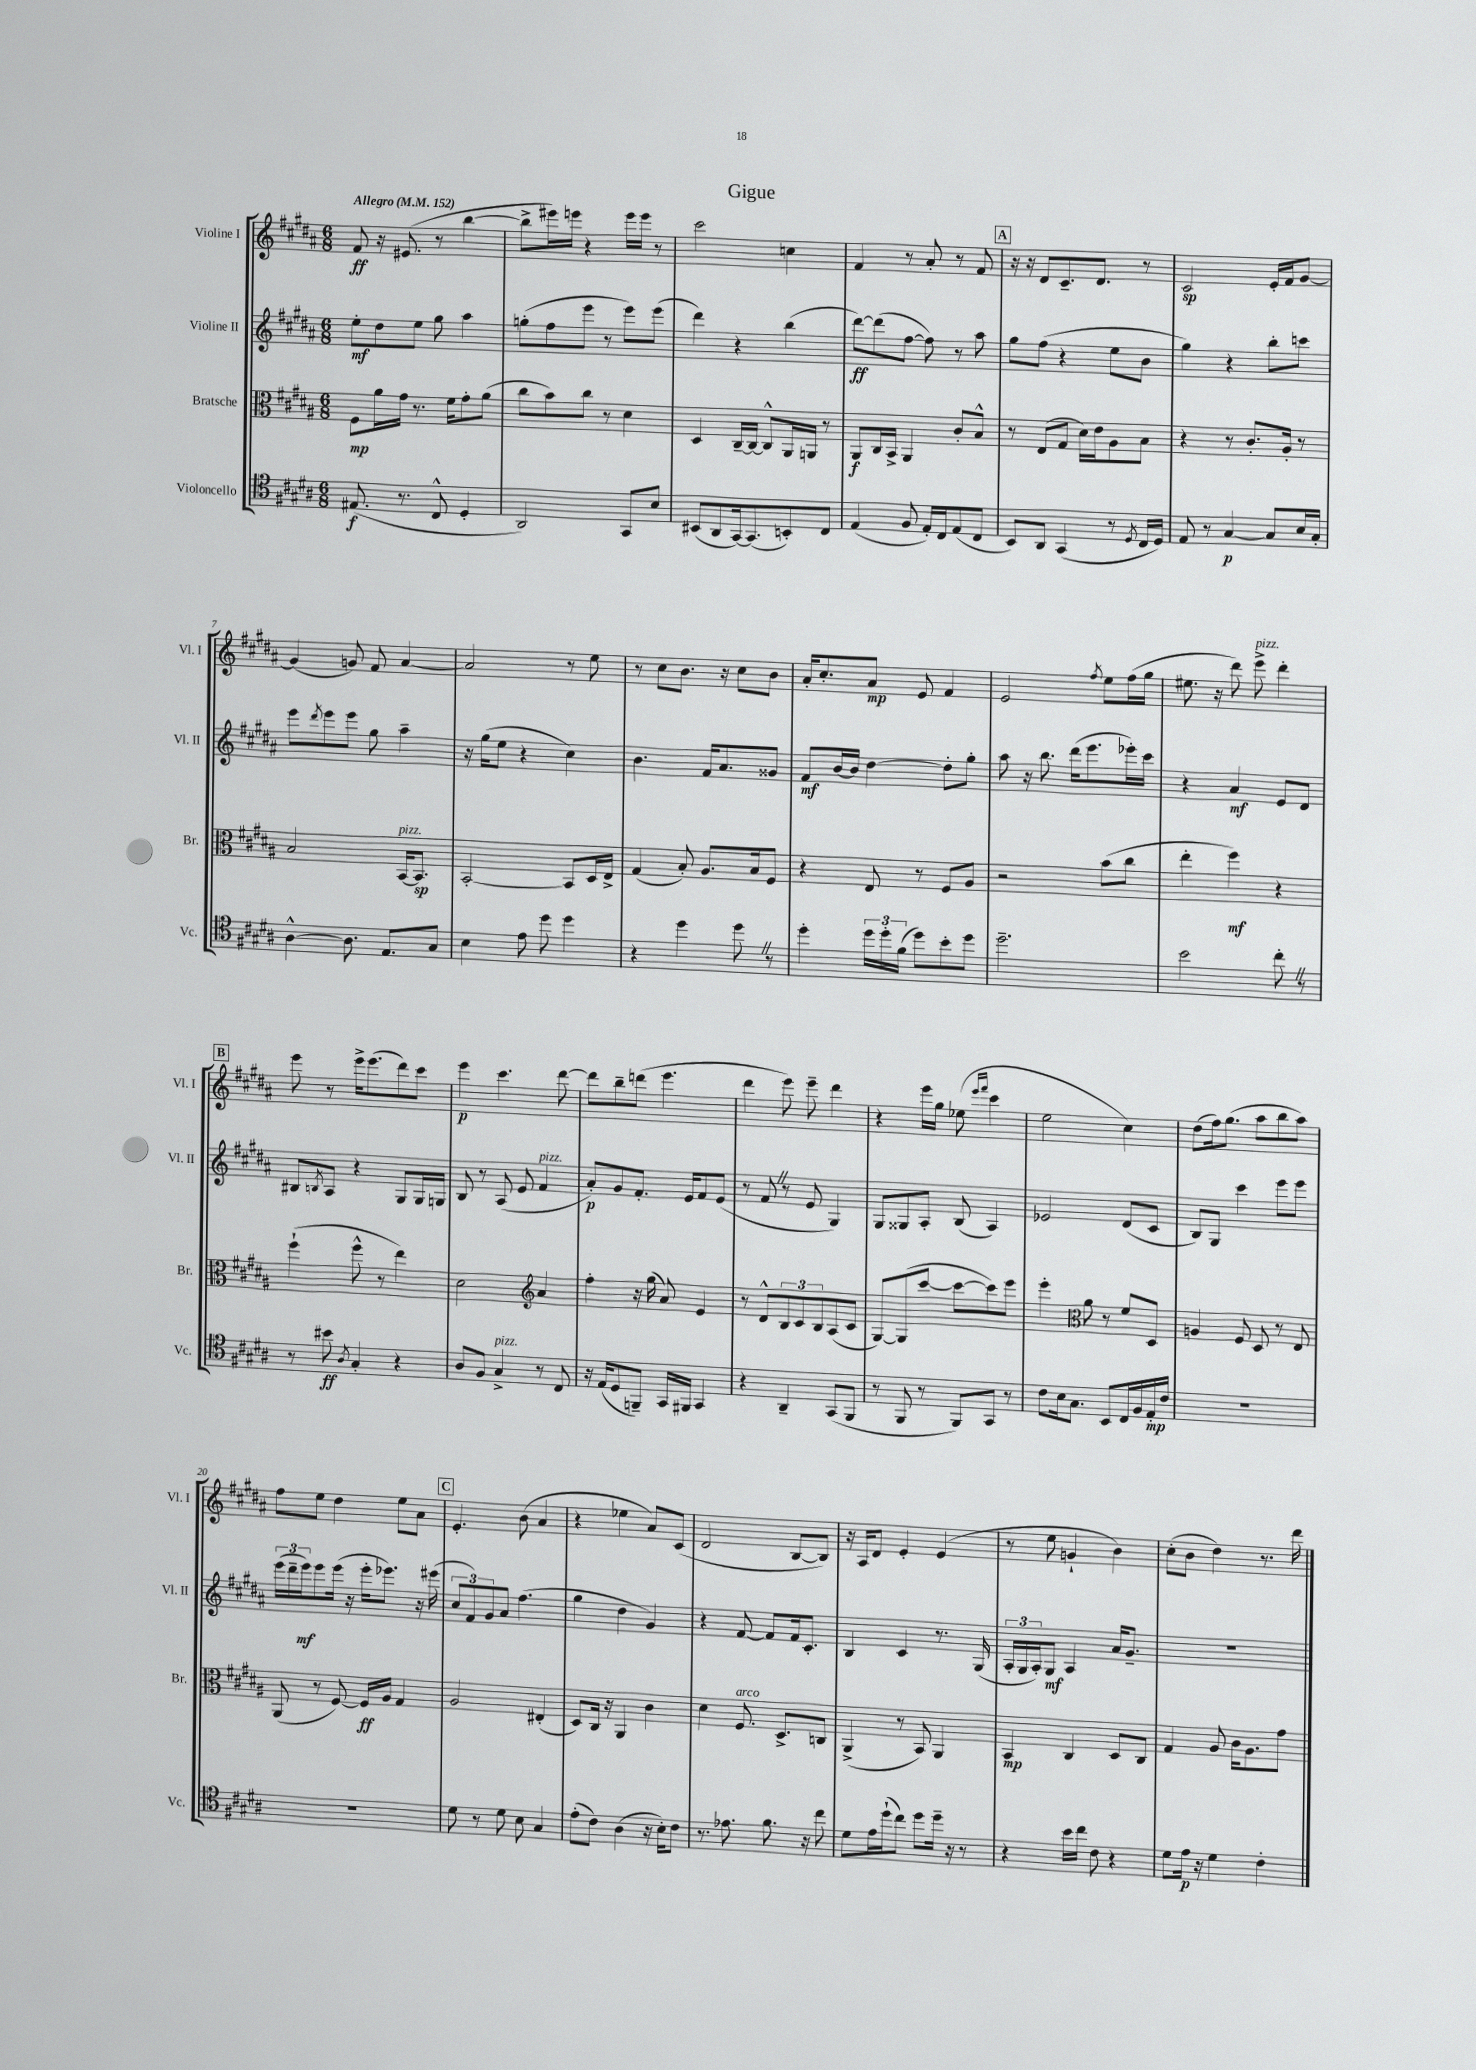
\header { title = "Gigue" }
<<
\new StaffGroup <<
\new Staff = "s0" \with { instrumentName = "Violine I" shortInstrumentName = "Vl. I" } {
    \clef treble \key b \major \numericTimeSignature \time 6/8 \tempo "Allegro" 4 = 152
    fis'8\ff r16 eis'8.( r8 b''4~ |
    b''8-> eis'''16) e'''16 r4 e'''16 e'''16 r8 |
    cis'''2 c''4 |
    fis'4 r8 ais'8-. r8 fis'8 |
    \mark \markup { \box "A" } r16 r16 dis'8 cis'8.-- dis'8. r8 |
    cis'2\sp e'16-. fis'16 gis'8~ |
    gis'4( g'8) fis'8 ais'4~ |
    ais'2 r8 e''8 |
    r8 cis''8 b'8. r16 cis''8 b'8 |
    ais'16-. cis''8.-. ais'8\mp e'8 fis'4 |
    e'2 \acciaccatura { fis''8 } e''8 fis''16( gis''16 |
    eis''8. r16 dis'''8) e'''8->^\markup { \italic "pizz." } dis'''4-. |
    \mark \markup { \box "B" } e'''8 r8 e'''16-> e'''8.( dis'''8) cis'''8 |
    e'''4\p cis'''4. dis'''8~ |
    dis'''8 b''8-- d'''8( e'''4. |
    dis'''4 e'''8) e'''8-- dis'''4 |
    r4 e'''16 gis''16 ees''8( \grace { e'''16 fis'''16 } cis'''4 |
    e''2 cis''4) |
    dis''8( fis''16) gis''8.( ais''8 b''8 ais''8) |
    fis''8 e''8 dis''4 e''8 ais'8 |
    \mark \markup { \box "C" } e'4.-. b'8( ais'4 |
    r4 ees''4 ais'8) cis'8( |
    dis'2 b8~ b8) |
    r16 ais16 dis'8 e'4-. e'4( |
    r8 e''8 g'4-! b'4) |
    cis''8-.( b'8 dis''4) r8. dis'''16 \bar "|." |
}
\new Staff = "s1" \with { instrumentName = "Violine II" shortInstrumentName = "Vl. II" } {
    \clef treble \key b \major \numericTimeSignature \time 6/8
    e''8-.\mf dis''8 e''8 gis''8 ais''4 |
    g''8-.( fis''8 e'''8 r8 e'''8) e'''8( |
    dis'''4) r4 b''4( |
    dis'''8~\ff) dis'''8( fis''8~ fis''8) r8 ais''8 |
    \mark \markup { \box "A" } gis''8 fis''8( r4 e''8 b'8 |
    gis''4) r4 b''8-. c'''8 |
    e'''8 \acciaccatura { dis'''8 } e'''8 e'''8 gis''8 ais''4-- |
    r16 gis''16( e''8 r4 cis''4) |
    b'4. fis'16 ais'8. gisis'8 |
    fis'8\mf b'16~ b'16 dis''4~ dis''8-. gis''8-. |
    ais''8 r16 b''8. dis'''16( e'''8. ees'''16-.) cis'''16 |
    r4 ais'4\mf e'8 dis'8 |
    \mark \markup { \box "B" } bis8 \acciaccatura { b8 } ais8 r4 gis8 gis16 g16 |
    b8 r8 ais8( e'8 fis'4^\markup { \italic "pizz." } |
    ais'8-.\p) gis'8 fis'8.-. e'16 fis'8 e'8( |
    r8 fis'8 \once \override BreathingSign.text = \markup { \musicglyph "scripts.caesura.straight" } \breathe r8 e'8 gis4) |
    gis8 gisis8 ais8-. b8( ais4) |
    ees'2 dis'8( cis'8 |
    b8) gis8 cis'''4 e'''8 e'''8 |
    \tuplet 3/2 { e'''16( dis'''16-- e'''16\mf) } e'''8 e'''16( r16 e'''16-. ees'''8.) r16 eis'''16( |
    \mark \markup { \box "C" } \tuplet 3/2 { cis''8 fis'8) gis'8 } ais'8 fis''4.( |
    gis''4 dis''4 gis'4) |
    r4 fis'8~ fis'8 fis'16 cis'8.-. |
    b4 cis'4 r8. gis16( |
    \tuplet 3/2 { ais16-. gis16 ais16-.) } gis8\mf ais4 ais'16 gis'8.-- |
    R2. \bar "|." |
}
\new Staff = "s2" \with { instrumentName = "Bratsche" shortInstrumentName = "Br." } {
    \clef alto \key b \major \numericTimeSignature \time 6/8
    fis8\mp ais'16 gis'16 r8. fis'16 gis'8-. ais'8( |
    cis''8 b'8) cis''8 r8 dis'4 |
    dis4 cis16~-- cis16~ cis8-^ ais,16 a,16 r8 |
    ais,8\f cis16 b,16-> ais,4 cis'8-. b8-^ |
    \mark \markup { \box "A" } r8 e8( gis8 dis'16) e'16 ais8 b8 |
    r4 r8 cis'8.-. ais16-. r8 |
    b2 b,16~^\markup { \italic "pizz." } b,8.\sp |
    b,2~-. b,8 dis16 e16-> |
    gis4( b8-.) ais8. b16 fis8 |
    r4 e8 r8 fis8 ais8 |
    r2 b'8( cis''8 |
    e''4-. fis''4\mf) r4 |
    \mark \markup { \box "B" } fis''4-!( fis''8-^ r8 e''4) |
    dis'2 \clef treble ais'4 |
    fis''4-. r16 gis''16( ais'8) e'4 |
    r8 dis'8-^ \tuplet 3/2 { b8 cis'8 b8 } ais8( cis'8 |
    gis8~) gis8( cis'''8~ cis'''8~ cis'''8) e'''8 |
    e'''4-. \clef alto ais'8 r8 fis'8 dis8 |
    a4 fis8 dis8 r8 e8 |
    ais,8( r8 fis8~) fis16\ff ais16 gis4 |
    \mark \markup { \box "C" } ais2 eis4-.( |
    dis8) cis16 r16 ais,4 cis'4 |
    dis'4 fis8.^\markup { \italic "arco" } dis8.-> c8 |
    ais,4->( r8 b,8) ais,4 |
    b,4\mp cis4 dis8 cis8 |
    gis4 ais8 cis'16 ais8. gis'8 \bar "|." |
}
\new Staff = "s3" \with { instrumentName = "Violoncello" shortInstrumentName = "Vc." } {
    \clef tenor \key b \major \numericTimeSignature \time 6/8
    eis8.\f( r8. cis8-^ dis4-. |
    ais,2) gis,8 b8 |
    bis,8( ais,8 gis,16~) gis,8.( b,8-.) cis8 |
    e4( fis8 e16-.) cis16 e8( cis8 |
    \mark \markup { \box "A" } b,8) ais,8 gis,4( r8 \acciaccatura { dis8 } cis16 dis16) |
    e8 r8 gis4~\p gis8 b16 gis16-. |
    ais4~-^ ais8. e8. gis8 |
    b4 e'8 dis''8 dis''4 |
    r4 dis''4 dis''8 \once \override BreathingSign.text = \markup { \musicglyph "scripts.caesura.straight" } \breathe r8 |
    dis''4-. \tuplet 3/2 { dis''16 dis''16-. fis'16( } dis''8) b'8-. dis''8 |
    dis''2.-- |
    b'2 cis''8-. \once \override BreathingSign.text = \markup { \musicglyph "scripts.caesura.straight" } \breathe r8 |
    \mark \markup { \box "B" } r8 bis'8\ff \acciaccatura { ais8 } gis4-. r4 |
    ais8 fis8 gis4->^\markup { \italic "pizz." } r8 cis8 |
    r16 e16( dis8 f,8--) gis,16 fis,16 gis,4 |
    r4 ais,4-- gis,8( fis,8 |
    r8 fis,8 r8 fis,8) gis,8 r8 |
    cis'8 b16 gis8. b,8 cis16 fis16 e16-.\mp cis'16 |
    R2. |
    R2. |
    \mark \markup { \box "C" } dis'8 r8 dis'8 b8 gis4 |
    e'8-.( cis'8) ais4( r16 b16-.) cis'8 |
    r8. ees'8. fis'8. r16 cis''8 |
    dis'8 e'16 dis''16-!( cis''8) dis''8 dis''16-- r16 r8 |
    r4 b'16 cis''16 cis'8 r4 |
    dis'8 e'16\p r16 dis'4 cis'4-. \bar "|." |
}
>>
>>
